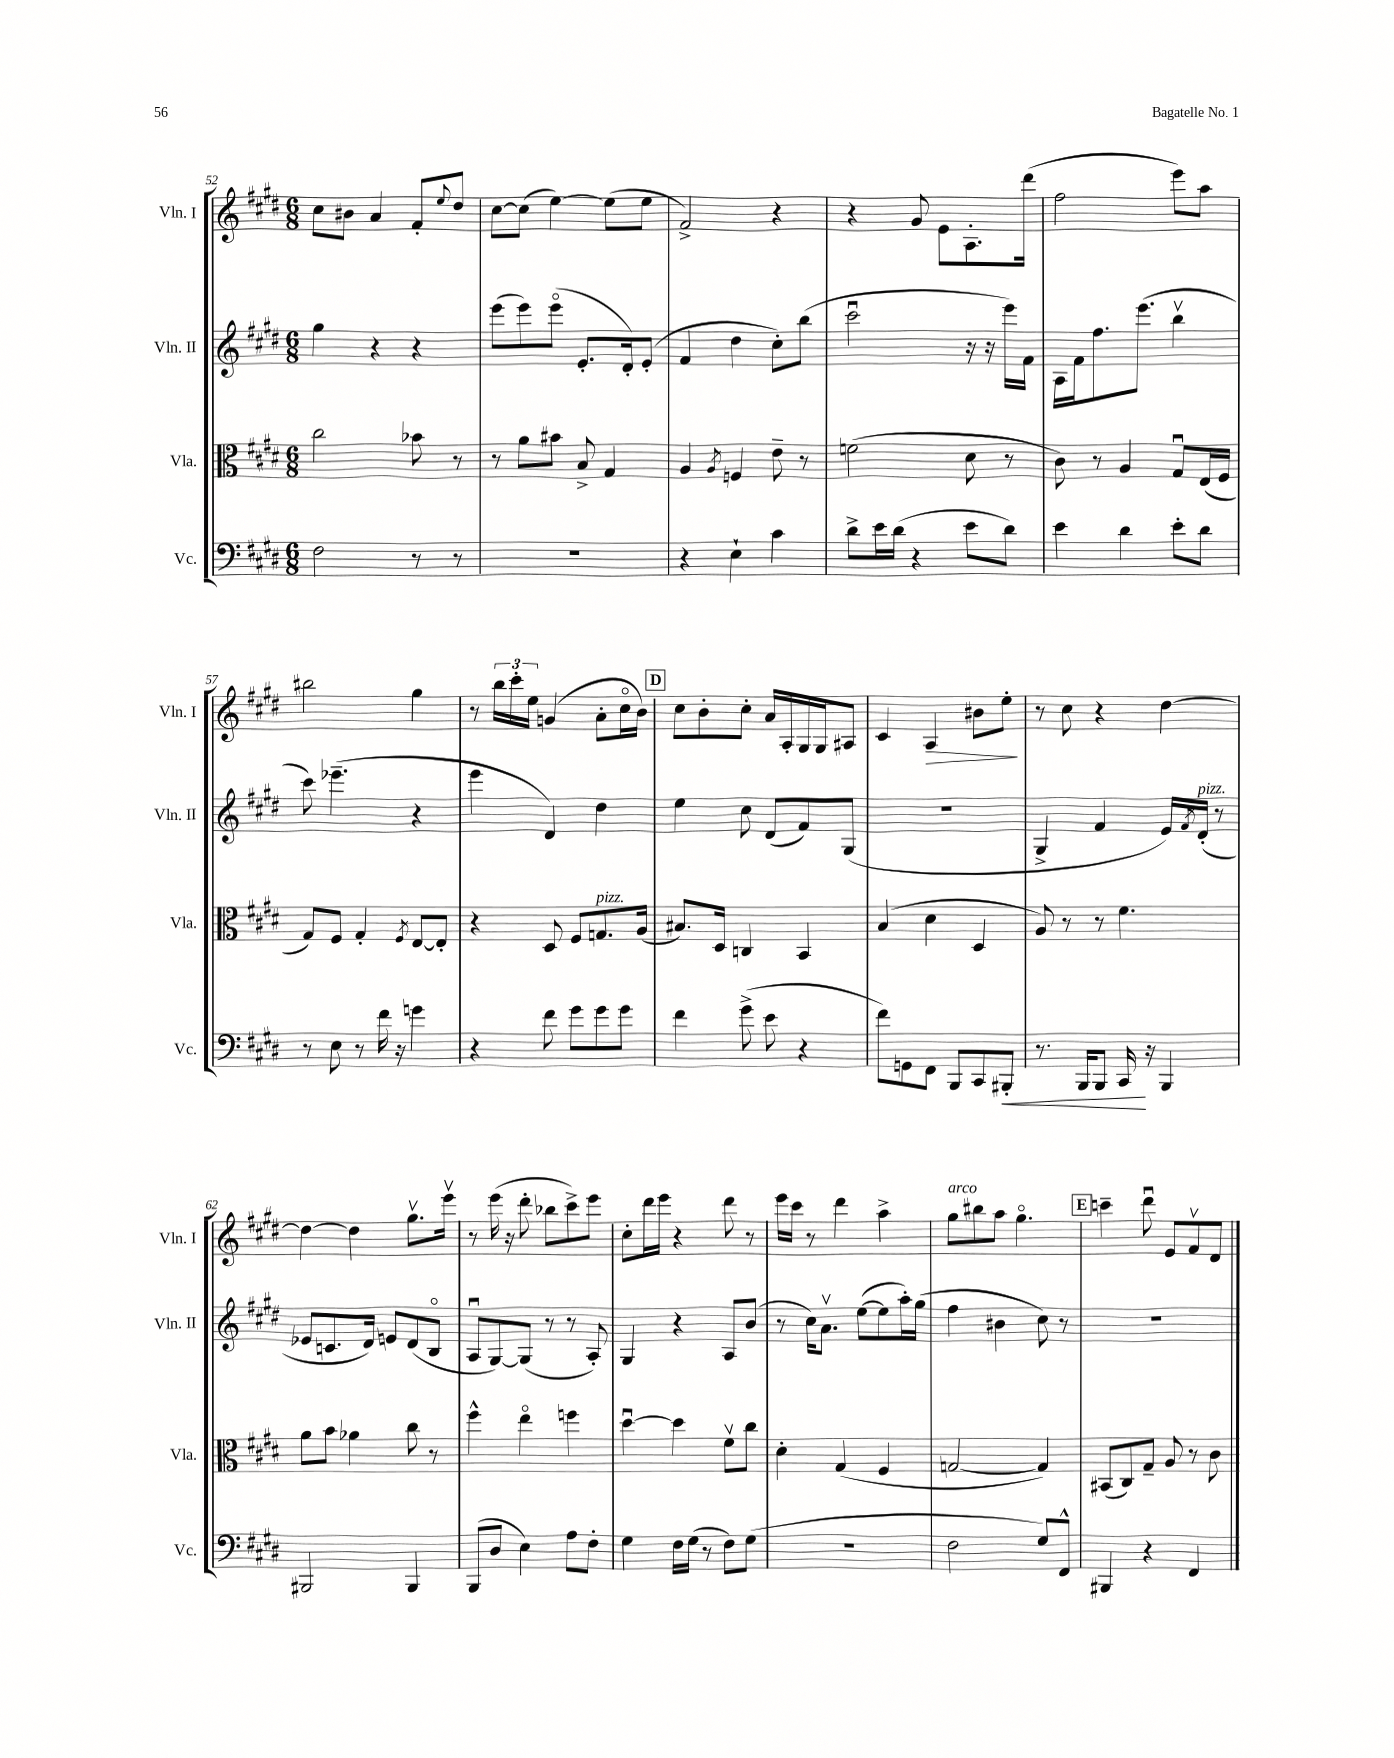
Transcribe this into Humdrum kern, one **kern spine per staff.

**kern	**kern	**kern	**kern
*staff4	*staff3	*staff2	*staff1
*clefF4	*clefC3	*clefG2	*clefG2
*k[f#c#g#d#]	*k[f#c#g#d#]	*k[f#c#g#d#]	*k[f#c#g#d#]
*M6/8	*M6/8	*M6/8	*M6/8
2F#	2cc#	4gg#	8cc#
.	.	.	8b#
.	.	4r	4a
8r	8b-	4r	8f#'
.	.	.	8qqee
8r	8r	.	8dd#
=	=	=	=
2.r	8r	(8eee	[8cc#
.	8a	8eee)	(8cc#]
.	8b#	(8eeeo	[4ee)
.	8B^	8.e'	.
.	4G#	.	(8ee]
.	.	16d#')	.
.	.	(8e'	8ee
=	=	=	=
4r	4A	4f#	2f#^)
.	8qA	.	.
4E`	4F	4dd#	.
4c#	8e~	8cc#')	4r
.	8r	(8bb	.
=	=	=	=
8d#^	(2f	2ccc#u	4r
16e	.	.	.
(16d#	.	.	.
4r	.	.	8g#
.	.	.	8e
8e	8d#	16r	8.A'
.	.	16r	.
8d#)	8r	16eee)	.
.	.	16f#	(16ddd#
=	=	=	=
4e	8c#)	16A	2ff#
.	.	16f#	.
.	8r	8.ff#	.
4d#	4A	.	.
.	.	(8.eee	.
8e'	8G#u	4bbv	8eee)
8d#	(16E	.	8aa
.	16F#	.	.
=	=	=	=
8r	8G#)	8ccc#)	2bb#
8E	8F#	(4.eee-~	.
8r	4G#'	.	.
16f#	.	.	.
16r	.	.	.
.	8qF#	.	.
4g	[8E	4r	4gg#
.	8E']	.	.
=	=	=	=
4r	4r	4eee	8r
.	.	.	24bb
.	.	.	24ccc#'
.	.	.	24ee
8f#	8D#	4d#)	(4g
8g#	8F#	.	.
8g#	8.G	4dd#	8a'
8g#	.	.	16cc#o
.	(16A	.	16b)
=	=	=	=
4f#	8.B#)	4ee	8cc#
.	.	.	8b'
.	16D#	.	.
(8g#^	4C	8cc#	8cc#'
8e	.	(8d#	16a
.	.	.	16A'
4r	4BB	8f#)	16G#
.	.	.	16G#
.	.	(8G#	8A#
=	=	=	=
8f#)	(4B	2.r	4c#
8GG	.	.	.
8FF#	4d#	.	4A
8BBB	.	.	.
8CC#	4D#	.	8b#
8BBB#'	.	.	8ee'
=	=	=	=
8.r	8A)	4G#^	8r
.	8r	.	8cc#
16BBB	.	.	.
8BBB	8r	4f#	4r
16CC#	4.f#	.	.
16r	.	.	.
4BBB	.	16e)	[4dd#
.	.	8qf#	.
.	.	(16d#'	.
.	.	8r	.
=	=	=	=
2BBB#	8a	8e-	4dd#_
.	8b	8.c	.
.	4a-	.	4dd#]
.	.	16d#)	.
.	.	8e	.
4BBB#	8cc#	(8d#	8.gg#v
.	8r	8Bo	.
.	.	.	16eeev
=	=	=	=
(8BBB	4ff#^^	8Au	8r
8D#	.	[8G#)	(16eee
.	.	.	16r
4E)	4eeo	(8G#]	8ddd#'
.	.	8r	8bb-
8A	4ff	8r	8ccc#^)
8F#'	.	8A')	8eee
=	=	=	=
4G#	[4dd#u	4G#	8cc#'
.	.	.	16ddd#
.	.	.	16eee
16F#	4dd#]	4r	4r
(16G#	.	.	.
8r	.	.	.
8F#)	8f#v	8A	8ddd#
(8G#	8cc#	(8b	8r
=	=	=	=
2.r	4d#'	8r	16eee
.	.	.	16ccc#
.	.	16cc#)	8r
.	.	8.av	.
.	(4G#	.	4ddd#
.	.	([8ee	.
.	4F#	8ee]	4aa^
.	.	16aa')	.
.	.	(16gg#	.
=	=	=	=
2F#	[2G	4ff#	8gg#
.	.	.	8bb#
.	.	4b#	8aa
.	.	.	4.gg#o
8G#)	4G])	8cc#)	.
8FF#^^	.	8r	.
=	=	=	=
4BBB#	(8BB#	2.r	4ccc~
.	8C#)	.	.
4r	8G#~	.	8ddd#u
.	8A	.	8e
4FF#	8r	.	8f#v
.	8c#	.	8d#
==	==	==	==
*-	*-	*-	*-
